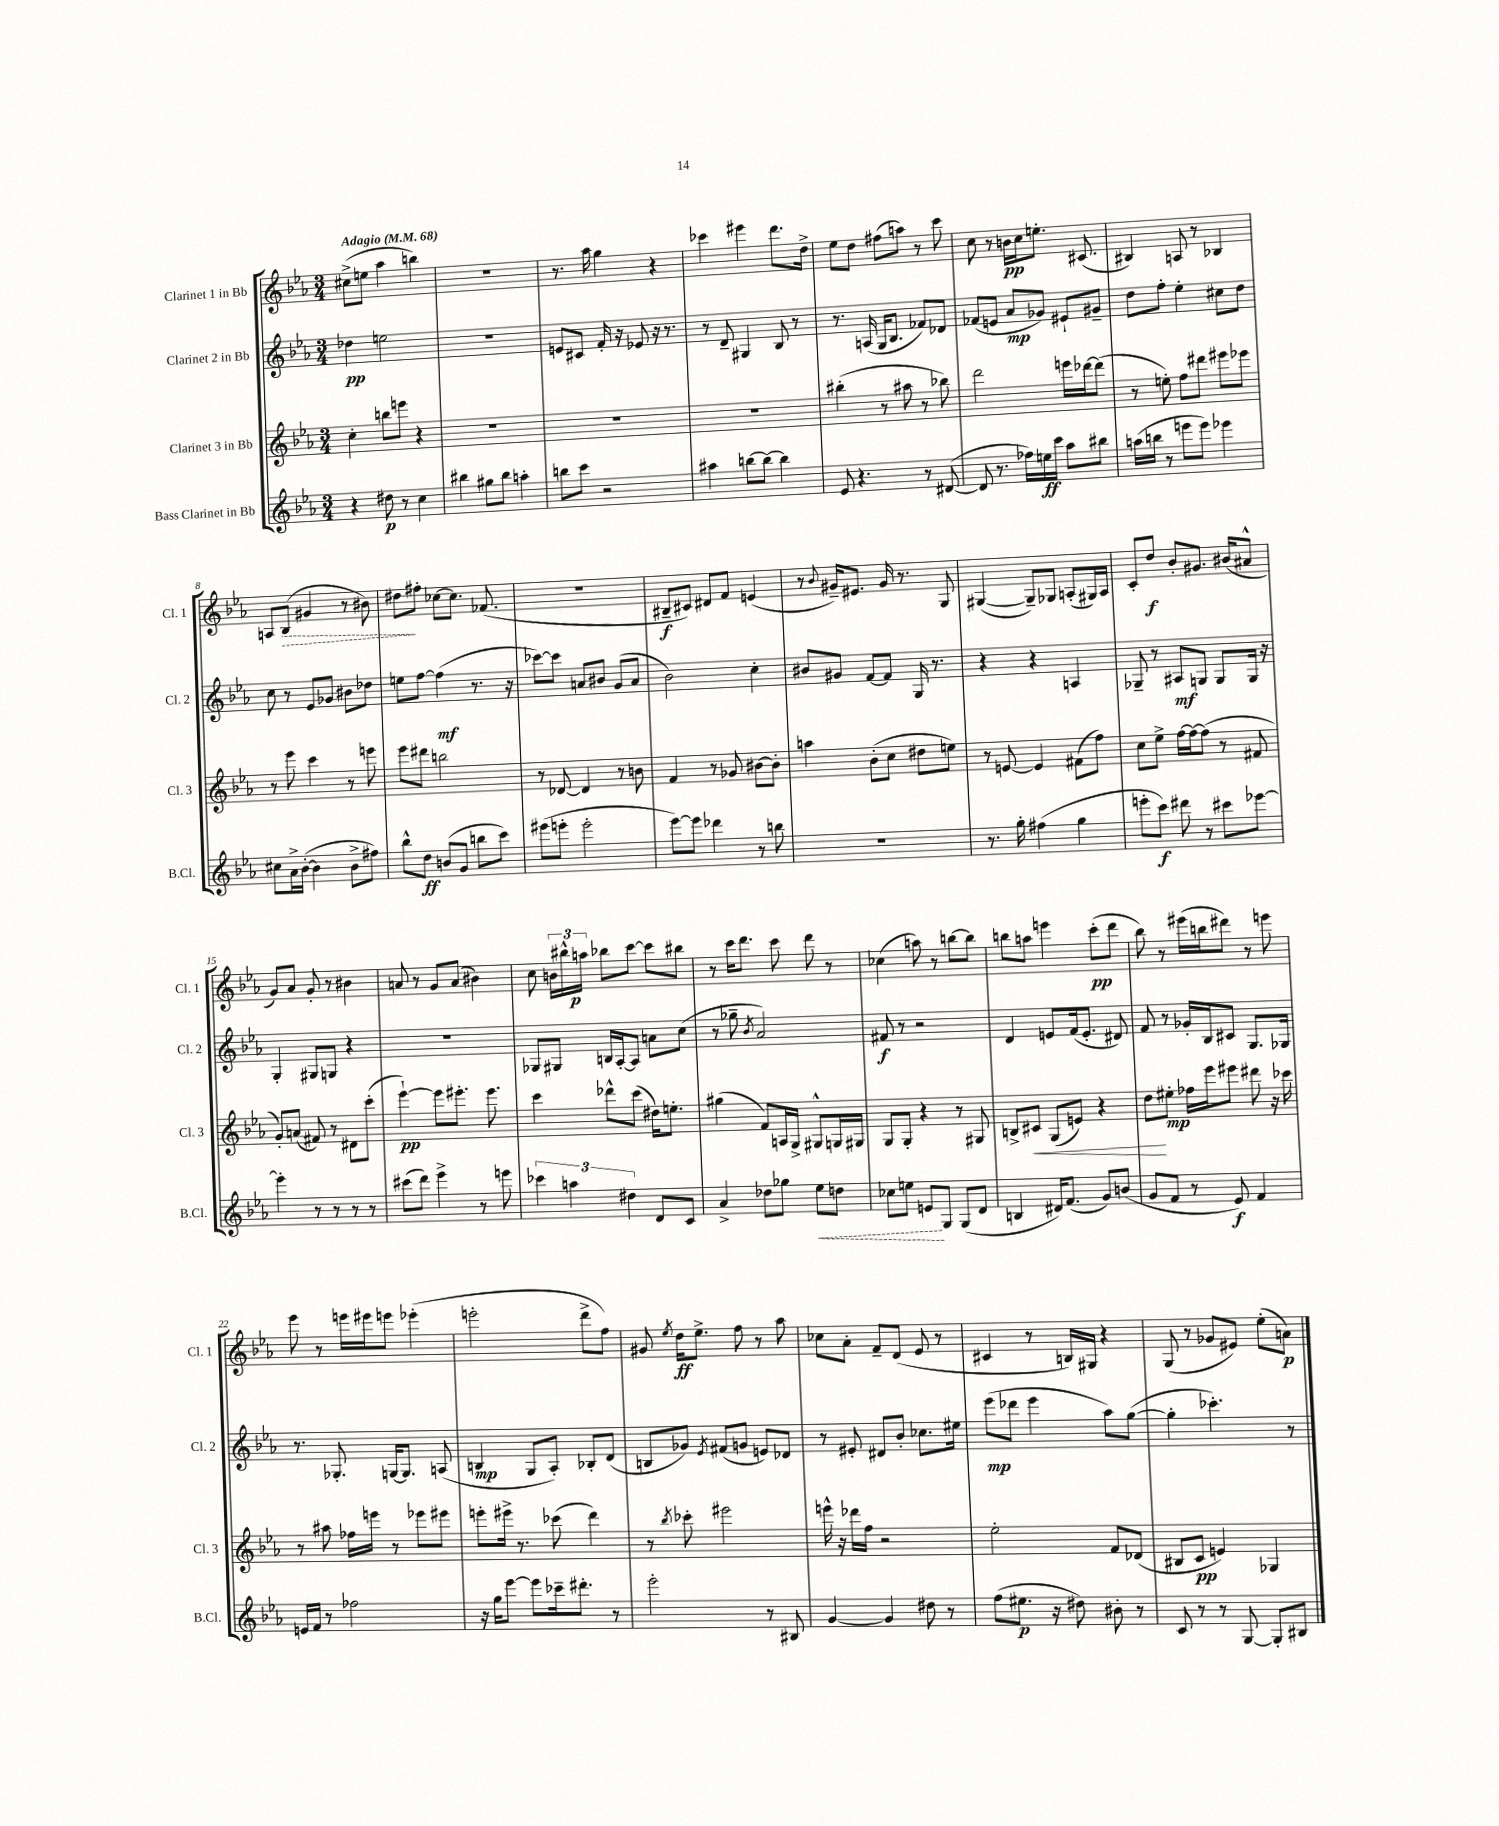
<<
\new StaffGroup <<
\new Staff = "s0" \with { instrumentName = "Clarinet 1 in Bb" shortInstrumentName = "Cl. 1" } {
    \clef treble \key ees \major \numericTimeSignature \time 3/4 \tempo "Adagio" 4 = 68
    \autoBeamOff cis''8[->( e''8] aes''4 b''4) |
    R2. |
    r8. aes''16 g''4 r4 |
    ces'''4 eis'''4 d'''8.[ d''16]-> |
    ees''8[ d''8] fis''8[( a''8]) r8 c'''8 |
    c''8 r8 b'16[\pp c''16 e''8.]-. cis'8.( |
    bis4) a8 r8 bes4 |
    a8[ \once \override Hairpin.style = #'dashed-line bes8]\>( gis'4 r8 bis'8) |
    dis''8[\! fis''8]-. ces''8[~ ces''8.] fes'8.( |
    R2. |
    bis8[--\f cis'8]) dis'8[ f'8] e'4( |
    r8 \appoggiatura { bes'8 } gis'16[--) eis'8.] gis'16 r8. g8 |
    gis4~( gis8[--) ges8] a8[-.( gis16) a16] |
    c'8[-. d''8]\f bes'8[-. gis'8.] bis'16[( ais'8]-^ |
    g'8[) aes'8] g'8-. r8 bis'4 |
    a'8 r8 g'8[ a'8]( bis'4) |
    c''8 \tuplet 3/2 { b'16[ bis''16-^ a''16]\p } bes''8[ c'''8]~ c'''8[ bis''8] |
    r8 c'''16[ d'''8.] c'''8 d'''8 r8 |
    ces''4( a''8) r8 b''8[~ b''8] |
    b''8[ a''8] e'''4 c'''8[-.\pp( d'''8] |
    bes''8) r8 eis'''16[( b''16 dis'''8]) r8 e'''8 |
    ees'''8 r8 e'''16[ eis'''16 e'''8] ees'''4-.( |
    e'''2-. d'''8[-> f''8]) |
    gis'8 \acciaccatura { ees''8 } d''16[\ff ees''8.]-> f''8 r8 aes''8 |
    ces''8[ aes'8]-. f'8[-- d'8]( ees'8 r8 |
    cis'4 r8 b16[) gis16] r4 |
    g8( r8 ges'8[ eis'8]) ees''8[-.( a'8]\p) \bar "|." |
}
\new Staff = "s1" \with { instrumentName = "Clarinet 2 in Bb" shortInstrumentName = "Cl. 2" } {
    \clef treble \key ees \major \numericTimeSignature \time 3/4
    \autoBeamOff des''4\pp e''2 |
    R2. |
    e'8[ cis'8] f'16-. r16 ees'8 r16 r8. |
    r8 d'8-- gis4 bes8 r8 |
    r8. a16( g16[ bes8.] fes'8[) des'8] |
    fes'8[( e'8] aes'8[\mp ges'8]) eis'8[-! gis'8]-- |
    d''8[ f''8]-. ees''4-. cis''8[ d''8] |
    c''8 r8 ees'8[ ges'8] bis'8[ des''8] |
    e''8[ f''8]~ f''4\mf( r8. r16 |
    ces'''8[~) ces'''8] a'8[ bis'8] g'8[( a'8] |
    bes'2) c''4-. |
    bis'8[ gis'8] f'8[~ f'8] g16 r8. |
    r4 r4 a4 |
    ges8-- r8 ais8[\mf g8] g8[ g16] r16 |
    g4-. gis8[ g8] r4 |
    R2. |
    ges8[ gis8] b16[ aes16~-. aes8] a'8[ c''8]( |
    r8 ges''8-- \acciaccatura { bes'8 } aes'2) |
    fis'8\f r8 r2 |
    d'4 e'8[ f'16( e'8.]-. dis'8) |
    f'8 r8 ges'16[-. bes16 cis'8] g8.[ ges16] |
    r8. ges8.-. g16[~ g8.] a8( |
    b4\mp g8[ aes8]-.) bes8[-. d'8]( |
    b8[ ges'8]) \acciaccatura { ees'8 } fis'8[( g'8] e'8[) des'8] |
    r8 eis'8-. dis'8[ bes'8]-. ces''8.[ eis''16] |
    ees'''8[\mp( des'''8] ees'''4 aes''8[) g''8]~( |
    g''4-. ces'''4.-.) r8 \bar "|." |
}
\new Staff = "s2" \with { instrumentName = "Clarinet 3 in Bb" shortInstrumentName = "Cl. 3" } {
    \clef treble \key ees \major \numericTimeSignature \time 3/4
    \autoBeamOff c''4-. b''8[ e'''8] r4 |
    R2. |
    R2. |
    R2. |
    bis''4-.( r8 ais''8 r8 bes''8) |
    d'''2 e'''16[ des'''16~ des'''8]( |
    r8 e''8-.) f''8[ dis'''8] eis'''8[ ees'''8] |
    r8 ees'''8 c'''4 r8 e'''8 |
    ees'''8[ dis'''8] b''2 |
    r8 des'8~ des'4 r8 b'8 |
    f'4 r8 ges'8 bis'8[~ bis'8]-. |
    a''4 bes'8[-.( c''8] dis''8[ e''8]) |
    r8 e'8~ e'4 fis'8[( f''8]) |
    c''8[ ees''8]-> f''16[~ f''16~ f''8]( r8 fis'8 |
    g'8[-.) a'8]( fis'8) r8 dis'8[ c'''8]-.( |
    ees'''4~-!\pp) ees'''8[ eis'''8.]-. eis'''8. |
    c'''4 des'''8[-^ c'''8]( dis''16[) e''8.]-. |
    gis''4( f'8[) a16 g16]-> gis8[-^ g16 gis16] |
    g8[ g8]-. r4 r8 gis8 |
    b8[-> cis'8]\< g8[( e'8]) r4 |
    d''8[\! eis''8]-.\mp fes''16[ ees'''16 eis'''8] dis'''8 r16 ces'''16 |
    r8 ais''8 fes''16[ e'''16] r8 ees'''8[ eis'''8] |
    e'''8[-. eis'''16]-> r8. ces'''8( d'''4) |
    r8 \acciaccatura { bes''8 } ces'''8-. eis'''2 |
    e'''16-^ r16 des'''16[ f''16] r2 |
    ees''2-. f'8[ des'8]( |
    bis8[ c'8]\pp e'4) ges4 \bar "|." |
}
\new Staff = "s3" \with { instrumentName = "Bass Clarinet in Bb" shortInstrumentName = "B.Cl." } {
    \clef treble \key ees \major \numericTimeSignature \time 3/4
    \autoBeamOff r4 dis''8\p r8 c''4 |
    bis''4 gis''8[ bis''8] a''4-. |
    b''8[ c'''8] r2 |
    ais''4 b''8[~ b''8]~ b''4 |
    ees'8 r4. r8 dis'8~( |
    dis'8 r8. fes''16[) e''16\ff c'''16] aes''8[ bis''8] |
    a''16[( b''16] r8 e'''8[ e'''8]) ees'''4 |
    cis''8[ aes'16-> bes'16]~-.( bes'4 bes'8[-> fis''8]) |
    bes''8[-^ d''8]\ff b'8[( g'8] b''8[ c'''8]) |
    eis'''8[( e'''8]-. e'''2-. |
    ees'''8[~) ees'''8] des'''4 r8 b''8 |
    R2. |
    r8. g''16-. fis''4( g''4 |
    e'''8[-. c'''8]\f) dis'''8 r8 cis'''8[ ees'''8]~ |
    ees'''4-. r8 r8 r8 r8 |
    cis'''8[( d'''8]) ees'''4-> r8 e'''8 |
    \tuplet 3/2 { ces'''4 a''4 dis''4 } d'8[ c'8] |
    aes'4-> des''8[ ges''8] \once \override Hairpin.style = #'dashed-line ees''8[\< d''8] |
    ces''8[ e''8] e'8[\! g8] g8[( d'8] |
    b4 dis'16[) f'8.]( g'8[) b'8]( |
    g'8[ f'8] r8 ees'8\f) f'4 |
    e'16[ f'16] r8 fes''2 |
    r16 g''16[ ees'''8]~ ees'''8[ ces'''16-- dis'''8.]-. r8 |
    ees'''2-. r8 bis8 |
    g'4~ g'4 dis''8 r8 |
    f''8[( eis''8.]\p r16 dis''8) bis'8-. r8 |
    c'8 r8 r8 g8~ g8[-. bis8] \bar "|." |
}
>>
>>
